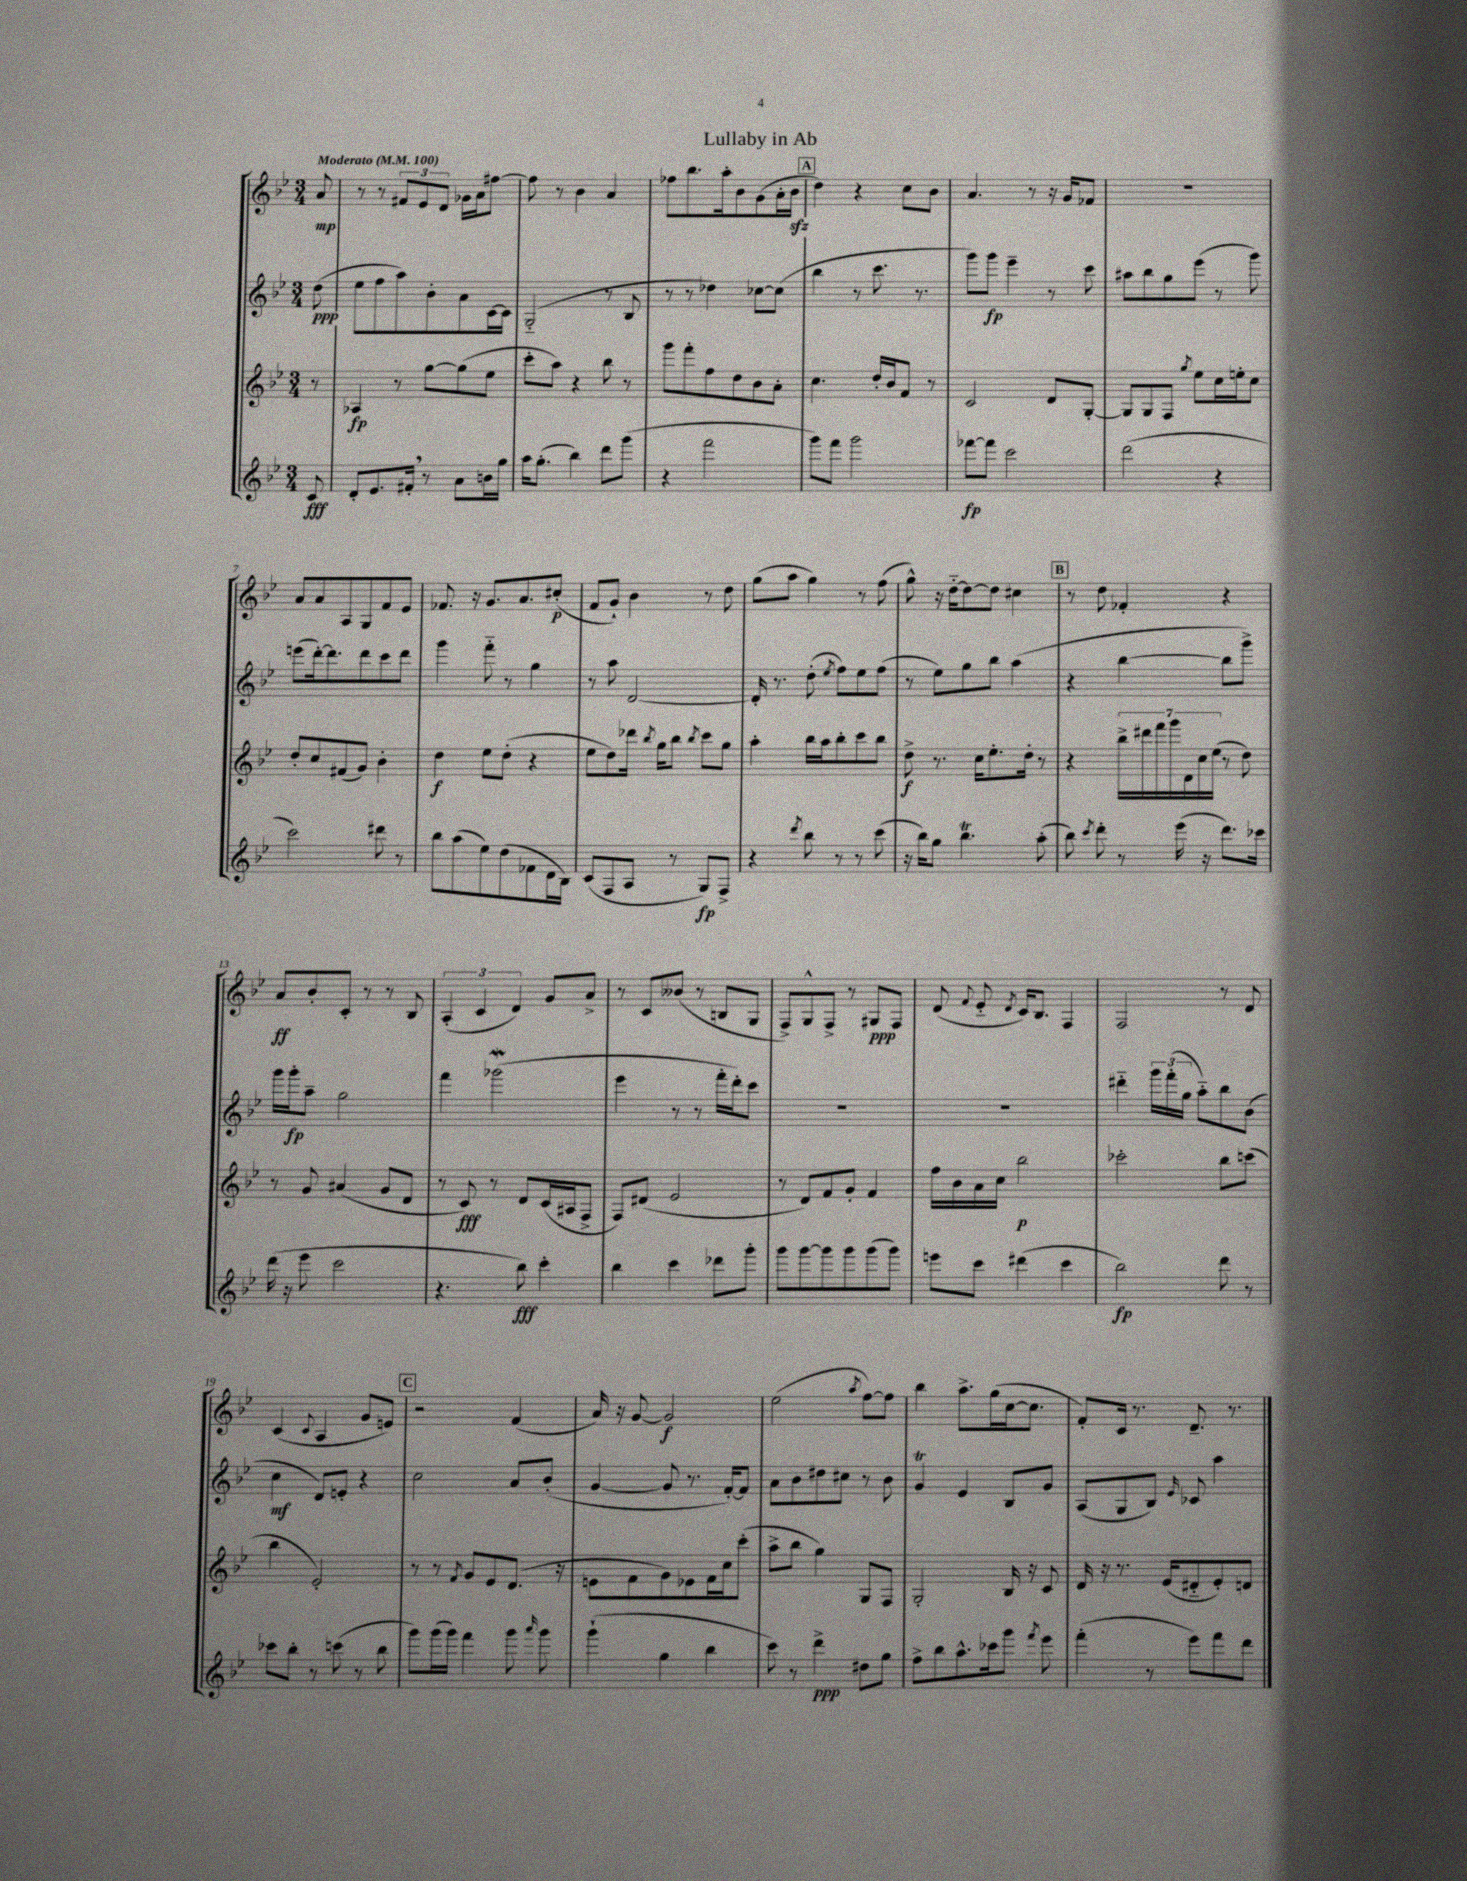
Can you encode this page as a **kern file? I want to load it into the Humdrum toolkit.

**kern	**kern	**kern	**kern
*staff4	*staff3	*staff2	*staff1
*clefG2	*clefG2	*clefG2	*clefG2
*k[b-e-]	*k[b-e-]	*k[b-e-]	*k[b-e-]
*M3/4	*M3/4	*M3/4	*M3/4
*MM100	*MM100	*MM100	*MM100
8c/	8r	(8dd\	8a/
=	=	=	=
8d'/L	4A-/	8ee-\L	8r
8.e-/	.	8ff\	8r
.	8r	8aa\)	12f#/L
16f#'/Jk	.	.	.
.	.	.	12e-/
8r	[8gg\L	8b-'\	.
.	.	.	12d/J
8a\L	(8gg\]	8a\	16g-\LL
.	.	.	16a\J
16b\L	8ee-\J	[16c\L	[8ff#\J
16gg\JJ	.	16c\]JJ	.
=	=	=	=
16aa\LK	8ccc'\L	(2G'~/	8ff#\]
(8.gg'\J	.	.	.
.	8aa\J)	.	8r
4bb-\)	4r	.	4b-\
8ddd\L	8bb-\	8r	4a/
(8ggg\J	8r	8B-/	.
=	=	=	=
4r	8ggg\L	8r	8ff-\L
.	8fff'\	8r	8.bb-\
2fff\	8ff\	4dd-\)	.
.	.	.	16aa'\k
.	8dd\	.	8b-\
.	8b-\	[8cc-\L	(8g\
.	8a'\J	(8cc-\]J	16a'\L
.	.	.	16b-\JJ
=	=	=	=
8ggg\L)	4.cc\	4bb-\	4dd\)
8fff\J	.	.	.
2ggg\	.	8r	4r
.	16dd'/LL	8.ccc\	.
.	16b-/J	.	.
.	8f/J	.	8cc\L
.	.	8.r	.
.	8r	.	8b-\J
=	=	=	=
[8fff-\L	2c/	8ggg\L)	4.a/
8fff-\]J	.	8ggg\J	.
2ccc\	.	4eee-~\	.
.	.	.	8r
.	8d/L	8r	16r
.	.	.	16g/LK
.	[8G'/J	8ccc\	8f-/J
=	=	=	=
(2ddd\	8G/]L	8aa#\L	2.r
.	8G/	8bb-\	.
.	8F/J	8gg\	.
.	8qgg/	.	.
.	8ee-\L	(8eee-\J	.
4r	16cc\L	8r	.
.	16ee'\J	.	.
.	8cc\J	8ggg\)	.
=	=	=	=
2ccc\)	8dd'/L	(8eee\L	8a/L
.	8cc/	[16ddd'\k)	8a/
.	.	8.ddd\]	.
.	(8f#/	.	8A/
.	8g/J)	8ddd\	8G/
8ddd#\	4b-'\	8ccc\	8f/
8r	.	8ddd\J	8e-/J
=	=	=	=
8bb-\L	4dd\	4ggg\	8.f-/
(8aa\	.	.	.
.	.	.	16r
8ee-\)	8ee-\L	8fff'~\	8.g/L
(8dd\	(8dd'\J	8r	.
.	.	.	8.a/
8f-\	4r	4gg\	.
16d\L	.	.	(8cc#'/J
16B-\JJ)	.	.	.
=	=	=	=
(8c/L	8ee-\L	8r	8f/L
8F/	8dd\)	8aa\	8g`/J)
8A/J	16ddd-\Jk	[2d/	4b-\
.	8qbb-/	.	.
.	16gg\LK	.	.
8r	8bb-\J	.	.
.	8qbb-/	.	.
8G/L)	8ccc\L	.	8r
8F^/J	8gg\J	.	8dd\
=	=	=	=
4r	4aa'\	16d'/]	(8gg\L
.	.	8.r	.
.	.	.	8aa\J
8qddd/	.	.	.
8bb-\	16bb-\LL	(8dd'\	4gg\)
.	16aa\J	.	.
.	.	8qee-/	.
8r	8bb-'\	8ff\L)	.
8r	8ccc\	8ee-\	8r
(8ccc\	8bb-\J	(8ff\J	(8ff\
=	=	=	=
16r	8dd^\	8r	8gg^^\)
16bb-\LK)	.	.	.
8gg\J	8.r	8ee-\L)	16r
.	.	.	[16dd'~\LK
4.bb-\	.	8gg\	8dd\_
.	16cc\LK	.	.
.	8.ee-'\	8bb-\J	8dd\]J
.	.	(4aa\	4cc#\
.	16dd'\Jk	.	.
(8aa'\	8r	.	.
=	=	=	=
8bb-\)	4r	4r	8r
8qccc/	.	.	.
8ddd'\	.	.	8dd\
8r	28bb-^\LL	[4bb-\	4f-'/
.	28ddd#\	.	.
.	28fff\	.	.
.	28ggg\	.	.
(16eee-\	.	.	.
.	28d\	.	.
.	28cc\	.	.
16r	.	.	.
.	(28ee-\JJ	.	.
8.ddd\L)	8r	8bb-\]L	4r
.	8dd\)	8ggg^\J)	.
16ccc-\Jk	.	.	.
=	=	=	=
(16ddd\	8r	16ggg\LL	8a/L
16r	.	16ggg'\J	.
8eee-\	8g/	8aa~\J	8b-'/
2ccc\	(4a#/	2gg\	8c'/J
.	.	.	8r
.	8g/L	.	8r
.	8d/J	.	8B-/
=	=	=	=
4.r	8r	4fff\	(6A'/
.	8c/)	.	.
.	.	.	6c/
.	8r	(2ggg-\	.
.	.	.	6d/)
8bb-\)	8d/L	.	.
4ccc'\	(16c/L	.	8g/L
.	16A#/J	.	.
.	8F^/J	.	8a^/J
=	=	=	=
4bb-\	8F/L)	4eee-\	8r
.	(8d#/J	.	8c/L
4ccc\	2e-/	8r	(8b--/J
.	.	8r	8r
8ddd-\L	.	16fff'\LL	8B/L
.	.	16ddd'\J)	.
8ggg'\J	.	8ccc\J	8G/J
=	=	=	=
8ggg\L	8r	2.r	8F^/L)
[8ggg\	8d/L)	.	8G^^/
8ggg\]	8f/	.	8F^/J
8ggg\	8g'/J	.	8r
(8ggg\	4f/	.	8G#/L
8ggg\J)	.	.	8F/J
=	=	=	=
8eee\L	16ff\LL	2.r	(8d/
.	16b-\	.	.
.	.	.	8qqf/
8ccc\J	16a\	.	8e-'~/
.	16cc\JJ	.	.
.	.	.	8qd/
(4ddd#\	2bb-\	.	16c/LK)
.	.	.	8.B-/J
4ccc\	.	.	4F/
=	=	=	=
2bb-\)	2ccc-'\	4ddd#'~\	2F/
.	.	24ggg\LL	.
.	.	(24fff'\	.
.	.	24gg\JJ	.
.	.	8aa'~\L)	.
8ddd\	8bb-\L	8bb-\	8r
8r	(8ccc\J	(8b-\J	8d/
=	=	=	=
8ccc-\L	4bb-\	4cc\	(4c/
8bb-'\J	.	.	.
.	.	.	8qqc/
8r	2e-'/)	8d/L)	4A/
(8ccc\	.	8e'/J	.
8r	.	4r	8g/L
8bb-\	.	.	8e/J)
=	=	=	=
8ggg\L)	8r	2cc\	2r
(16ggg\L	8r	.	.
16ggg\JJ)	.	.	.
.	8qf/	.	.
4fff\	8g/L	.	.
.	8e-/	.	.
8ggg\	(8.d/J	8a/L	(4f/
16qqaaa/	.	.	.
8ggg\	.	(8b-'/J	.
.	16r	.	.
=	=	=	=
(4ggg`\	8e\L	[4g/	16a/)
.	.	.	16r
.	8f\	.	[8g/
4gg\	8g\)	8g/]	2g/]
.	8e-\	8.r	.
4bb-\	16f\L	.	.
.	16cc\J	[16f'/LK)	.
.	(8ccc'\J	8f/]J	.
=	=	=	=
8ccc\)	8aa^\L	8a\L	(2ee-\
8r	8bb-\J	8b-\	.
4ddd^\	4gg\)	8dd#\	.
.	.	8cc#\J	.
.	.	.	8qaa/
8dd#\L	8G/L	8r	[8ff\L)
8gg\J	8F/J	8b-\	8ff\]J
=	=	=	=
8ff^\L	2G'/	4g/	4bb-\
8bb-\	.	.	.
8.aa^^\	.	4e-/	8.aa^\L
16ccc-\k	.	.	(16gg\L
8ggg\J	16B-/	8B-/L	[16cc\J
.	16r	.	8.cc\]J
8qfff/	.	.	.
8eee-\	8c/	8g/J	.
=	=	=	=
(4fff'\	16d/	(8A/L	8f'/L)
.	16r	.	.
.	8.r	8G/	16c/Jk
.	.	.	8.r
8r	.	8B-/J)	.
.	(16e-/LK	.	.
.	.	16qqe-/	.
8eee-\L)	8d#'~/	8c-/	8.d~/
8fff\	8e-'/)	4aa\	.
.	.	.	8.r
8ddd\J	8d/J	.	.
==	==	==	==
*-	*-	*-	*-
